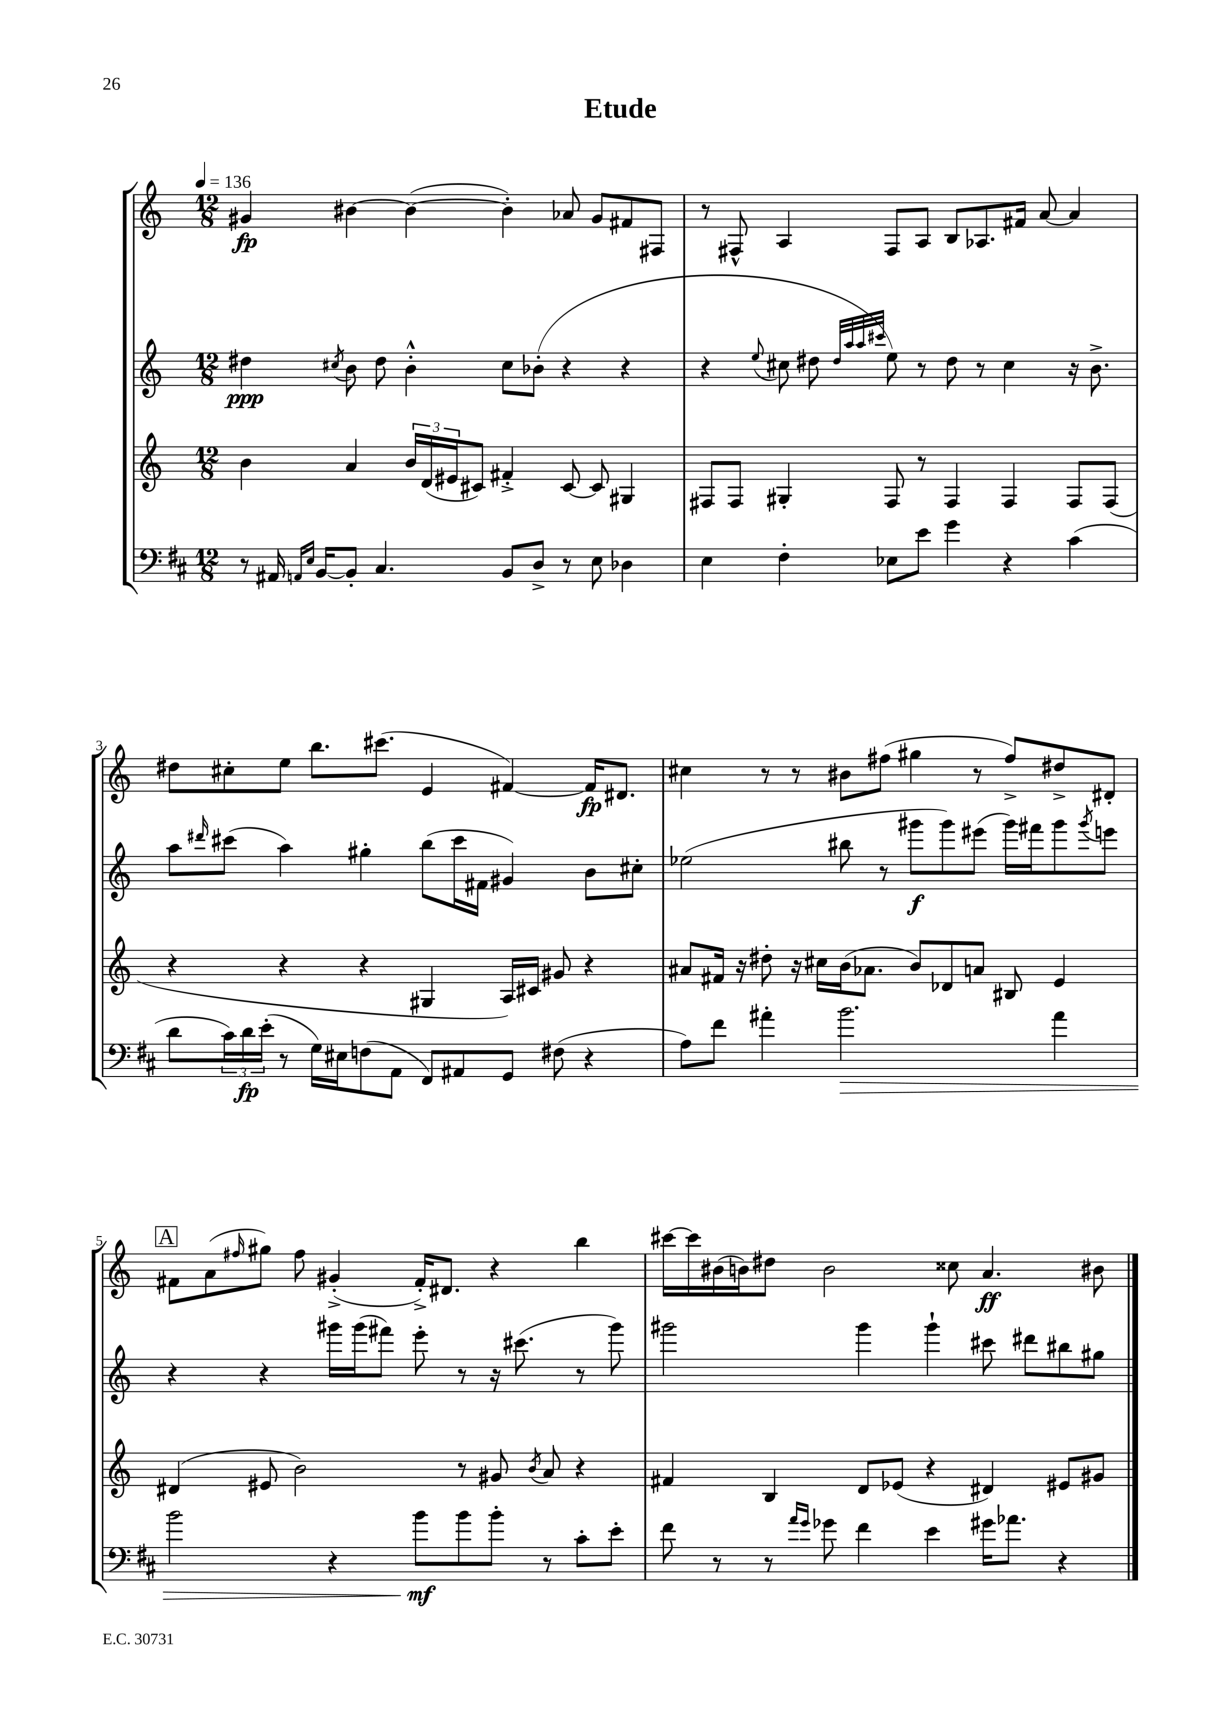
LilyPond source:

\header { title = "Etude" }
<<
\new StaffGroup <<
\new Staff = "s0" {
    \clef treble \key c \major \numericTimeSignature \time 12/8 \tempo 4 = 136
    gis'4\fp bis'4~ bis'4~( bis'4-.) aes'8 gis'8 fis'8 fis8 |
    r8 fis8-^ a4 fis8 a8 b8 aes8. fis'16 a'8~ a'4 |
    dis''8 cis''8-. e''8 b''8. cis'''8.( e'4 fis'4~) fis'16\fp dis'8. |
    cis''4 r8 r8 bis'8 fis''8( gis''4 r8 fis''8->) dis''8-> dis'8-. |
    \mark \markup { \box "A" } fis'8 a'8( \grace { fis''16 } gis''8) fis''8 gis'4-.->( fis'16-.->) dis'8. r4 b''4 |
    cis'''16~ cis'''16 bis'16( b'16) dis''8 b'2 cisis''8 a'4.\ff bis'8 \bar "|." |
}
\new Staff = "s1" {
    \clef treble \key c \major \numericTimeSignature \time 12/8
    dis''4\ppp \acciaccatura { cis''8 } b'8 dis''8 b'4-.-^ cis''8 bes'8-.( r4 r4 |
    r4 \appoggiatura { e''8 } cis''8 dis''8 \grace { dis''32 a''32 a''32 cis'''32 } e''8) r8 dis''8 r8 cis''4 r16 b'8.-> |
    a''8 \grace { dis'''16 } cis'''8( a''4) gis''4-. b''8( cis'''16 fis'16 gis'4) b'8 cis''8-. |
    ees''2( bis''8 r8 gis'''8\f gis'''8) eis'''8( gis'''16) fis'''16 gis'''8 \acciaccatura { gis'''8 } e'''8 |
    \mark \markup { \box "A" } r4 r4 gis'''16 gis'''16( fis'''8) e'''8-. r8 r16 cis'''8.( r8 gis'''8) |
    gis'''2 gis'''4 gis'''4-! cis'''8 dis'''8 bis''8 gis''8 \bar "|." |
}
\new Staff = "s2" {
    \clef treble \key c \major \numericTimeSignature \time 12/8
    b'4 a'4 \tuplet 3/2 { b'16 d'16( eis'16 } cis'8) fis'4-.-> cis'8~ cis'8 gis4 |
    fis8 fis8 gis4-. fis8 r8 fis4 fis4 fis8 fis8( |
    r4 r4 r4 gis4 a16) cis'16 gis'8 r4 |
    ais'8 fis'16 r16 dis''8-. r16 cis''16 b'16( aes'8. b'8) des'8 a'8 bis8 e'4 |
    \mark \markup { \box "A" } dis'4( eis'8 b'2) r8 gis'8 \acciaccatura { b'8 } a'8 r4 |
    fis'4 b4 d'8 ees'8( r4 dis'4) eis'8 gis'8 \bar "|." |
}
\new Staff = "s3" {
    \clef bass \key d \major \numericTimeSignature \time 12/8
    r8 ais,16 \grace { a,16 e16 } b,16~ b,8-. cis4. b,8 d8-> r8 e8 des4 |
    e4 fis4-. ees8 e'8 g'4 r4 cis'4( |
    d'8 \tuplet 3/2 { cis'16) d'16\fp e'16-.( } r8 g16) eis16 f8( a,8 fis,8) ais,8 g,8 fis8( r4 |
    a8) fis'8 ais'4-. b'2.\> ais'4 |
    \mark \markup { \box "A" } b'2 r4 b'8\mf\! b'8 b'8-. r8 cis'8-. e'8-. |
    fis'8 r8 r8 \grace { a'16 g'16 } ges'8 fis'4 e'4 gis'16 aes'8. r4 \bar "|." |
}
>>
>>
